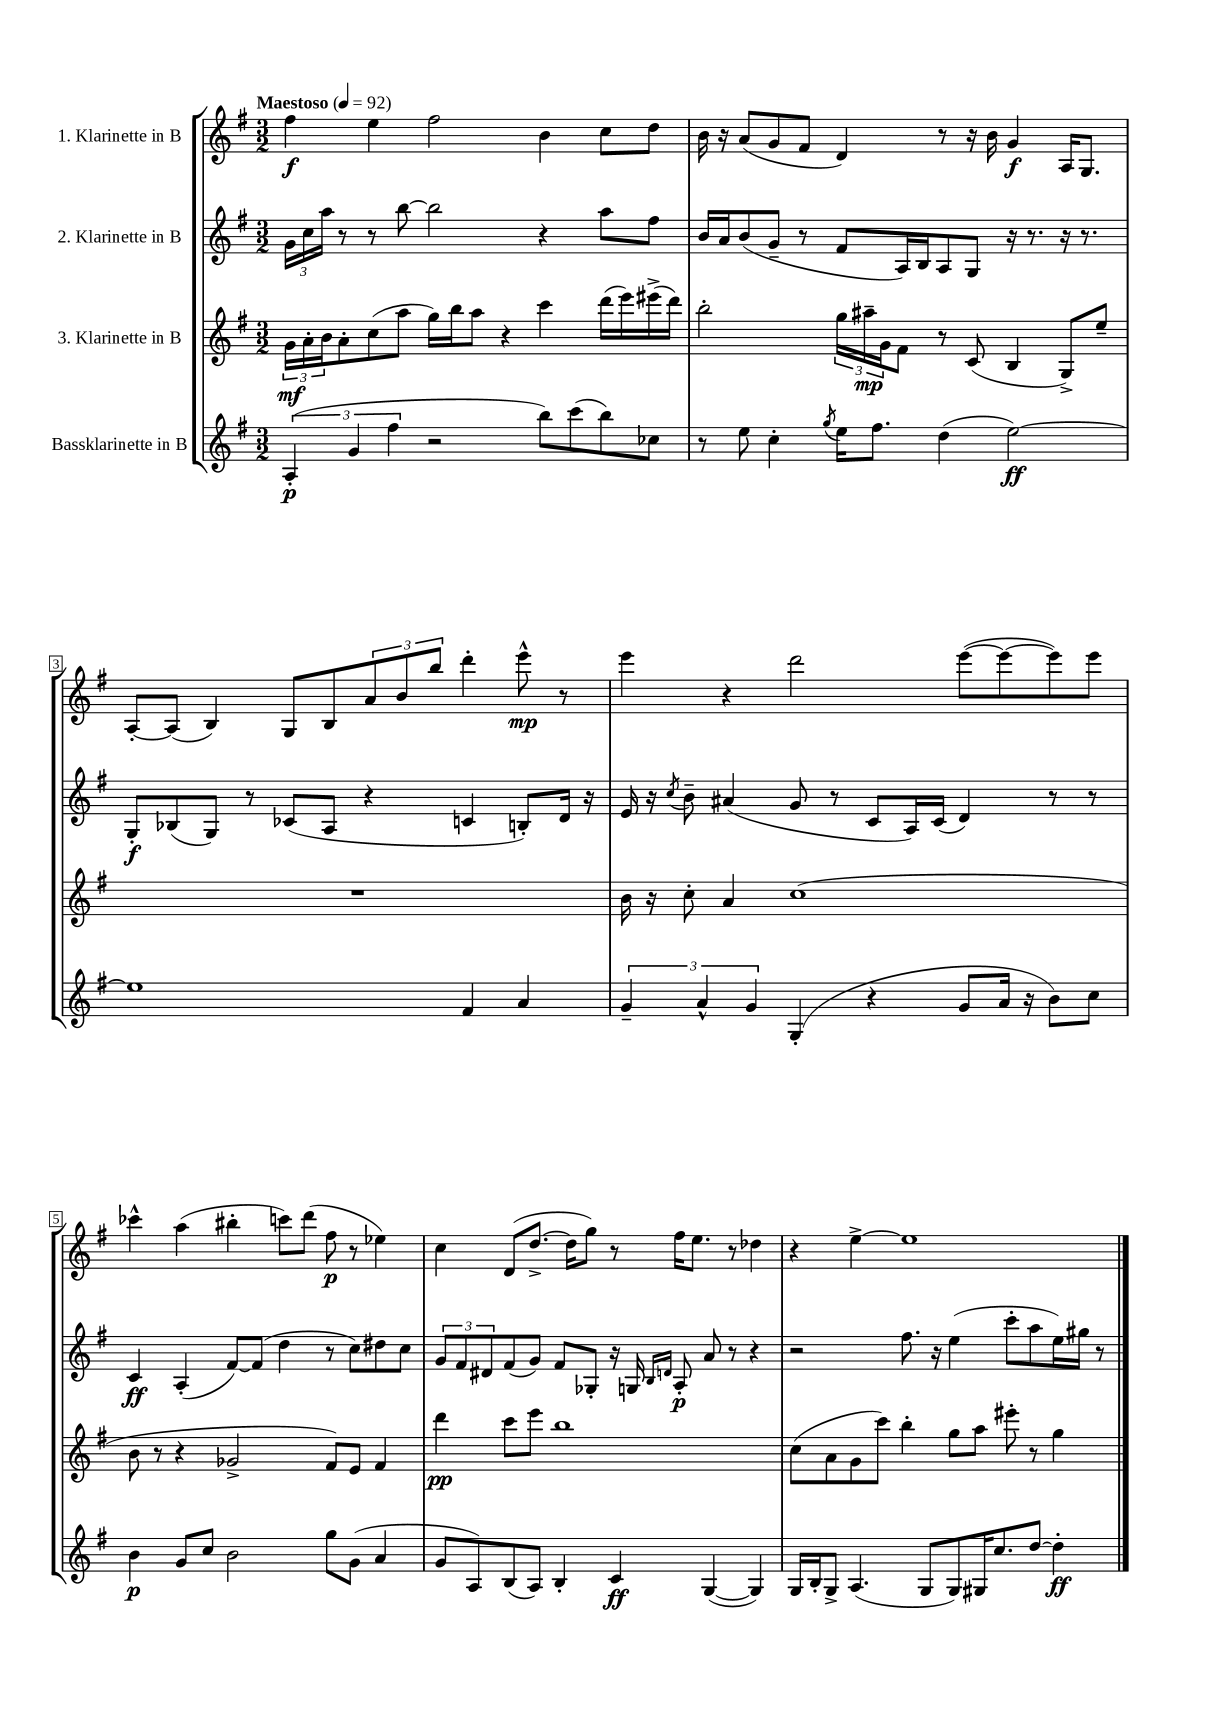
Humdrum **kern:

**kern	**kern	**kern	**kern
*staff4	*staff3	*staff2	*staff1
*clefG2	*clefG2	*clefG2	*clefG2
*k[f#]	*k[f#]	*k[f#]	*k[f#]
*M3/2	*M3/2	*M3/2	*M3/2
*MM92	*MM92	*MM92	*MM92
(6A'	24g	24g	4ff#
.	24a'	24cc	.
.	24b	24aa	.
.	8a'	8r	.
6g	.	.	.
.	(8cc	8r	4ee
6ff#	.	.	.
.	8aa	[8bb	.
2r	16gg)	2bb]	2ff#
.	16bb	.	.
.	8aa	.	.
.	4r	.	.
8bb)	4ccc	4r	4b
(8ccc	.	.	.
8bb)	(16ddd	8aa	8cc
.	16eee)	.	.
8cc-	(16eee#^	8ff#	8dd
.	16ddd)	.	.
=	=	=	=
8r	2bb'	16b	16b
.	.	16a	16r
8ee	.	(8b	(8a
4cc'	.	8g~	8g
.	.	8r	8f#
8qgg	.	.	.
16ee	24gg	8f#	4d)
.	24aa#~	.	.
8.ff#	.	.	.
.	24g	.	.
.	8f#	16A)	.
.	.	16B	.
(4dd	8r	8A	8r
.	(8c	8G	16r
.	.	.	16b
[2ee)	4B	16r	4g
.	.	8.r	.
.	8G^)	16r	16A
.	.	8.r	8.G
.	8ee~	.	.
=	=	=	=
1ee]	1.r	8G'	[8A'
.	.	(8B-	(8A]
.	.	8G)	4B)
.	.	8r	.
.	.	(8c-	8G
.	.	8A	8B
.	.	4r	12a
.	.	.	12b
.	.	.	12bb
4f#	.	4c	4ddd'
4a	.	8B')	8eee^^
.	.	16d	8r
.	.	16r	.
=	=	=	=
6g~	16b	16e	4eee
.	16r	16r	.
.	.	8qcc	.
.	8cc'	8b~	.
6a^^	.	.	.
.	4a	(4a#	4r
6g	.	.	.
(4G'	(1cc	8g	2ddd
.	.	8r	.
4r	.	8c	.
.	.	16A)	.
.	.	(16c	.
8g	.	4d)	([8eee
16a	.	.	8eee_
16r	.	.	.
8b)	.	8r	8eee])
8cc	.	8r	8eee
=	=	=	=
4b	8b	4c	4ccc-^^
.	8r	.	.
8g	4r	(4A'	(4aa
8cc	.	.	.
2b	2g-^	[8f#)	4bb#'
.	.	(8f#]	.
.	.	4dd	8ccc)
.	.	.	(8ddd
8gg	8f#)	8r	8ff#
(8g	8e	8cc)	8r
4a	4f#	8dd#	4ee-)
.	.	8cc	.
=	=	=	=
8g	4ddd	12g	4cc
.	.	12f#	.
8A)	.	.	.
.	.	12d#	.
(8B	8ccc	(8f#	(8d
8A)	8eee	8g)	[8.dd^
4B'	1bb	8f#	.
.	.	.	16dd]
.	.	8G-'	8gg)
4c	.	16r	8r
.	.	16G	.
.	.	16qqB	.
.	.	16qqd	.
.	.	8A'	16ff#
.	.	.	8.ee
([4G	.	8a	.
.	.	8r	8r
4G])	.	4r	4dd-
=	=	=	=
16G	(8cc	2r	4r
16B'	.	.	.
8G^	8a	.	.
(4.A	8g	.	[4ee^
.	8ccc)	.	.
.	4bb'	8.ff#	1ee]
8G	.	.	.
.	.	16r	.
8G)	8gg	(4ee	.
16G#	8aa	.	.
8.cc	.	.	.
.	8eee#'	8ccc'	.
[8dd	8r	8aa	.
4dd']	4gg	16ee)	.
.	.	16gg#	.
.	.	8r	.
==	==	==	==
*-	*-	*-	*-
